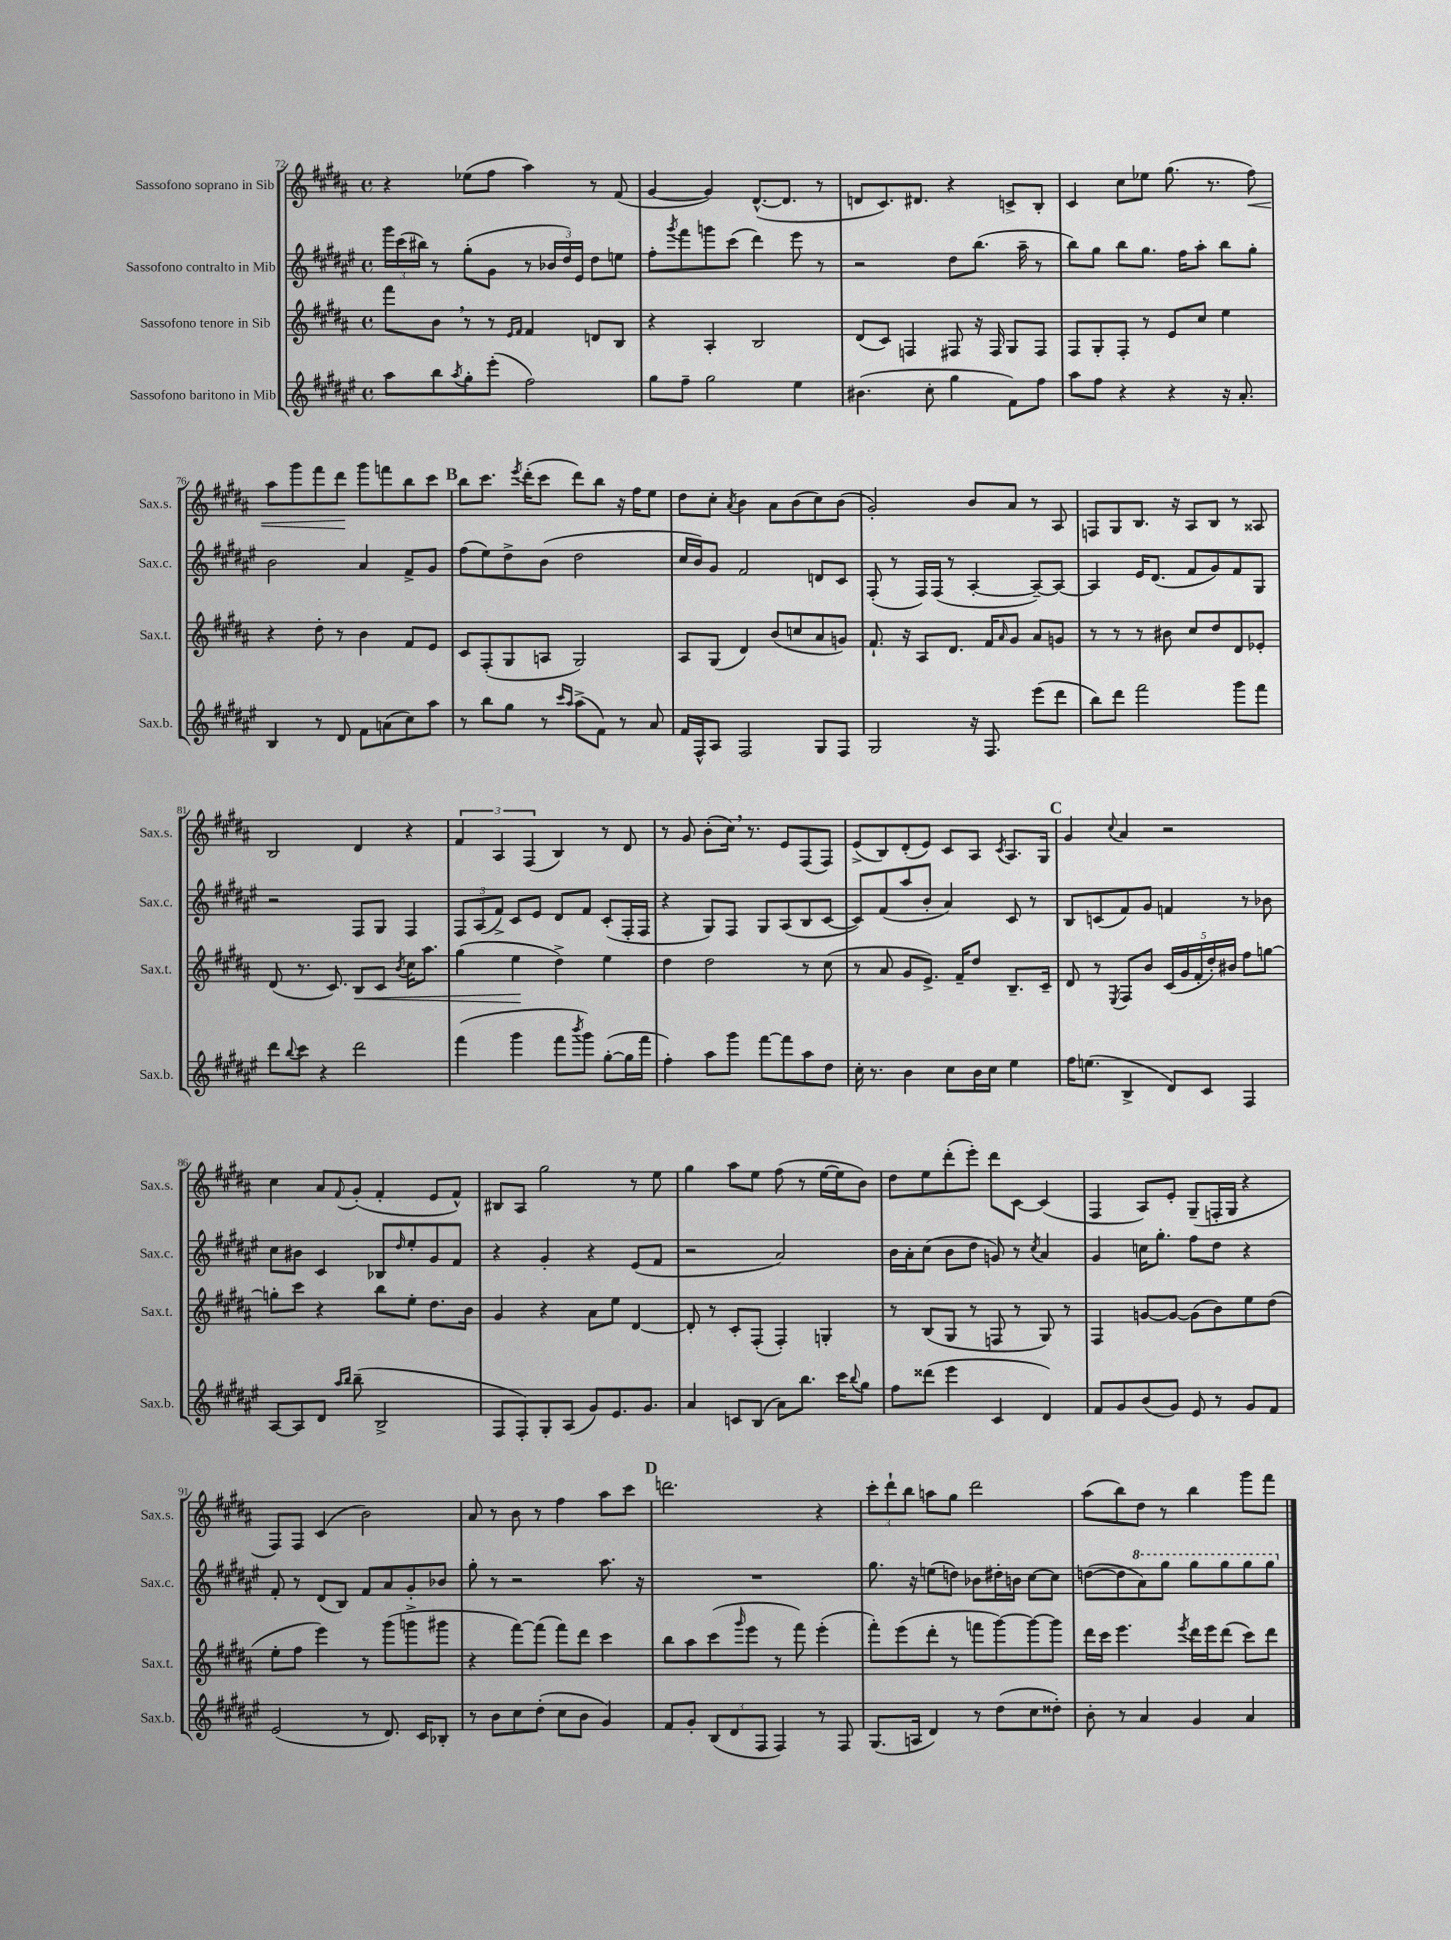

**kern	**kern	**dynam	**kern	**kern	**dynam
*part4	*part3	*part3	*part2	*part1	*part1
*staff4	*staff3	*staff3	*staff2	*staff1	*staff1
*I"Sassofono baritono in Mib	*I"Sassofono tenore in Sib	*	*I"Sassofono contralto in Mib	*I"Sassofono soprano in Sib	*
*I'Sax.b.	*I'Sax.t.	*	*I'Sax.c.	*I'Sax.s.	*
*clefG2	*clefG2	*	*clefG2	*clefG2	*
*k[f#c#g#d#a#e#]	*k[f#c#g#d#a#]	*	*k[f#c#g#d#a#e#]	*k[f#c#g#d#a#]	*
*M4/4	*M4/4	*	*M4/4	*M4/4	*
*met(c)	*met(c)	*	*met(c)	*met(c)	*
=72	=72	=72	=72	=72	=72
8aa#\L	8fff#\L	.	24ggg#\LL	4r	.
.	.	.	(24ccc#\	.	.
.	.	.	24bb#X\JJ)	.	.
8bb\	8b,\J	.	8r	.	.
8qaa#/	.	.	.	.	.
8gg#'\	8r	.	(8gg#'\L	(8ee-X\L	.
(8eee#'\J	8r	.	8g#\J	8ff#\J	.
.	16qqe/LL	.	.	.	.
.	16qqf#/JJ	.	.	.	.
2ff#\)	4f#/	.	8r	4aa#\)	.
.	.	.	24b-X/LL	.	.
.	.	.	24dd#/)	.	.
.	.	.	24e#/JJ	.	.
.	8dn/L	.	8dd#\L	8r	.
.	8B/J	.	8een\J	(8f#/	.
=73	=73	=73	=73	=73	=73
8gg#\L	4r	.	8ff#'\L	[4g#/	.
.	.	.	8qggg#/	.	.
8ff#~\J	.	.	8fff#\	.	.
2gg#\	4A#'/	.	8gggn\	4g#/])	.
.	.	.	(8ccc#\J	.	.
.	2B/	.	4ddd#\)	([8.d#^^/L	.
.	.	.	.	8.d#/J]	.
4ee#\	.	.	8eee#\	.	.
.	.	.	8r	8r	.
=74	=74	=74	=74	=74	=74
(4.b#X\	(8d#/L	.	2r	8dn/L	.
.	8c#/J)	.	.	8.c#/)	.
.	4Fn/	.	.	.	.
.	.	.	.	8.d#X/J	.
8cc#'\	.	.	.	.	.
4gg#\	8F#X/	.	8dd#\L	4r	.
.	16r	.	(8.bb\J	.	.
.	16F#/	.	.	.	.
8f#\L)	8G#/L	.	.	8cn^/L	.
.	.	.	16aa#~\	.	.
8ff#\J	8F#/J	.	8r	8B'/J	.
=75	=75	=75	=75	=75	=75
8aa#\L	8F#/L	.	8bb\L)	4c#/	.
8ff#\J	8G#'/	.	8gg#\J	.	.
4r	8F#'/J	.	8bb\L	8cc#\L	.
.	8r	.	8.gg#\J	8ee-X\J	.
4r	8e/L	.	.	(8.gg#\	.
.	.	.	16ff#\KL	.	.
.	8cc#/J	.	8aa#'\J	.	.
.	.	.	.	8.r	.
16r	4ee\	.	8bb\L	.	.
8.a#'/	.	.	.	.	.
!	!	!	!	!	!LO:HP:b
.	.	.	8gg#'\J	8ff#\)	<
!!LO:LB:g=z
=76	=76	=76	=76	=76	=76
4B/	4r	.	2b\	8aa#\L	.
.	.	.	.	8ggg#\	.
8r	8dd#'\	.	.	8fff#\	.
8d#/	8r	.	.	8ddd#\J	.
8f#\L	4b\	.	4a#/	8ggg#\L	[
(8an\	.	.	.	8fffn\	.
8cc#\)	8f#/L	.	8f#^/L	8bb\	.
8aa#\J	8e/J	.	8g#/J	8ccc#\J	.
!!LO:REH:place=s1:t=B
=77	=77	=77	=77	=77	=77
8r	8c#/L	.	(8ff#\L	8bb\L	.
8bb\L	(8F#'/	.	8ee#\)	8.ccc#\J	.
8gg#\J	8G#/	.	8dd#^\	.	.
.	.	.	.	8qeee/	.
.	.	.	.	(16ddd#'\KL	.
8r	8An/J	.	(8b\J	8ccc#\J	.
16qqccc#/LL	.	.	.	.	.
16qqaa#/JJ	.	.	.	.	.
(8aa#^\L	2G#/)	.	2dd#\	8ddd#\L)	.
8f#\J)	.	.	.	8bb\J	.
8r	.	.	.	16r	.
.	.	.	.	16ff#\KL	.
8a#/	.	.	.	8ee\J	.
=78	=78	=78	=78	=78	=78
16f#/LL	8A#/L	.	16cc#/LL	8dd#\L	.
16F#^^/J	.	.	16b/J)	.	.
8A#/J	(8G#/J	.	8g#/J	8cc#'\J	.
.	.	.	.	8qa#/	.
2F#/	4d#/)	.	2f#/	4b\	.
.	(8b/L	.	.	8a#\L	.
.	8ccn/	.	.	(8b\	.
8G#/L	8a#/	.	8dn/L	8cc#\)	.
8F#/J	8gn/J)	.	8c#/J	(8b\J	.
=79	=79	=79	=79	=79	=79
2G#/	8.f#`/	.	(8F#'/	2g#'/)	.
.	.	.	8r	.	.
.	16r	.	.	.	.
.	8A#/L	.	16F#/LL)	.	.
.	.	.	(16F#/JJ	.	.
.	8.d#/J	.	8r	.	.
16r	.	.	[4A#'/	8b/L	.
8.F#/	16f#/KL	.	.	.	.
.	16qqa#/	.	.	.	.
.	8g#/J	.	.	8a#/J	.
(8eee#\L	8a#/L	.	8A#~/L_)	8r	.
8ddd#\J	8gn/J	.	8A#/J_	8A#/	.
=80	=80	=80	=80	=80	=80
8bb\L)	8r	.	4A#/]	8Fn/L	.
8ddd#\J	8r	.	.	8G#/	.
2fff#\	8r	.	16e#/KL	8.B/J	.
.	.	.	(8.d#/J	.	.
.	8b#X\	.	.	.	.
.	.	.	.	16r	.
.	8cc#/L	.	8f#/L	8A#/L	.
.	8dd#/	.	8g#/)	8B/J	.
8ggg#\L	8d#/	.	8f#/	8r	.
8fff#\J	8e-X'/J	.	8G#/J	8A##X/	.
!!LO:LB:g=z
=81	=81	=81	=81	=81	=81
8ddd#\L	(8d#/	.	2r	2B/	.
8qqbb/	.	.	.	.	.
8ccc#\J	8.r	.	.	.	.
4r	.	.	.	.	.
.	8.c#/)	.	.	.	.
!	!	!LO:HP:b	!	!	!
2ddd#\	8B/L	<	8F#/L	4d#/	.
.	8c#/J	.	8G#/J	.	.
.	8qb/	.	.	.	.
.	16cc#\KL	.	4F#/	4r	.
.	8.aa#\J	.	.	.	.
=82	=82	=82	=82	=82	=82
(4fff#\	(4gg#\	.	12F#/L	6f#/	.
.	.	.	(12A#/	.	.
.	.	.	12f#^/J)	6A#/	.
4ggg#\	4ee\	.	8c#/L	.	.
.	.	.	.	(6F#/	.
.	.	.	8e#/J	.	.
8fff#\L	4dd#^\)	[	8d#/L	4B/)	.
8qbbb/	.	.	.	.	.
8ggg#\J)	.	.	8f#/J	.	.
([8gg#'\L	4ee\	.	(8c#'/L	8r	.
16gg#\L]	.	.	16F#'/L	8d#/	.
16fff#\JJ	.	.	16F#/JJ	.	.
=83	=83	=83	=83	=83	=83
4ff#'\)	4dd#\	.	4r	8r	.
.	.	.	.	8g#/	.
8aa#\L	2dd#\	.	8G#/L)	(8b'\L	.
8ggg#\J	.	.	8F#/J	16cc#,\Jk)	.
.	.	.	.	8.r	.
[8fff#\L	.	.	8G#/L	.	.
8fff#\]	.	.	(8A#/	8e/L	.
8aa#\	8r	.	8B/	(8F#/	.
8dd#\J	(8cc#\	.	[8c#/J	8F#/J)	.
=84	=84	=84	=84	=84	=84
16cc#'\	8r	.	8c#/L])	(8e^/L	.
8.r	.	.	.	.	.
.	8a#/	.	(8f#/	8B/)	.
4b\	8g#/L	.	8aa#/	(8d#'/	.
.	8.e^/J)	.	8b'/J	8e/J)	.
8cc#\L	.	.	4a#/)	8c#/L	.
.	16f#~/KL	.	.	.	.
16b\L	8dd#/J	.	.	8A#/J	.
16cc#\JJ	.	.	.	.	.
.	.	.	.	8qc#/	.
4ee#\	8.B~/L	.	8c#/	8.A#/L	.
.	.	.	8r	.	.
.	16c#~/Jk	.	.	16G#/Jk	.
!!LO:REH:place=s1:t=C
=85	=85	=85	=85	=85	=85
16ff#\KL	8d#/	.	8B/L	4g#/	.
(8.een\J	.	.	.	.	.
.	8r	.	(8cn/	.	.
.	8qE/	.	.	8qqcc#/	.
4B^/	8F#/L	.	8f#/)	4a#/	.
.	8b/J	.	8g#/J	.	.
8d#/L)	(20c#/LL	.	4fn/	2r	.
.	20g#/	.	.	.	.
.	20f#'/	.	.	.	.
8c#/J	.	.	.	.	.
.	20dd#'/)	.	.	.	.
.	20b#X/JJ	.	.	.	.
4F#/	8ff#\L	.	8r	.	.
.	[8ggn\J	.	8b-X\	.	.
!!LO:LB:g=z
=86	=86	=86	=86	=86	=86
[8A#/L	8ggn'\L]	.	8cc#\L	4cc#\	.
8A#/]	8ccc#\J	.	8b#X\J	.	.
8d#/J	4r	.	4c#/	8a#/L	.
16qqaa#/LL	.	.	.	.	.
16qqbb/JJ	.	.	.	8qqf#/	.
(8bb~\	.	.	.	(8g#'/J	.
2B^/	8bb\L	.	8B-X/L	4f#'/	.
.	.	.	16qqdd#/	.	.
.	8ee'\J	.	8ee#'/	.	.
.	8.dd#\L	.	8g#/	8e/L	.
.	.	.	8f#/J	8f#^^/J)	.
.	16b\Jk	.	.	.	.
=87	=87	=87	=87	=87	=87
8F#/L	4g#/	.	4r	8B#X/L	.
8F#'/)	.	.	.	8A#/J	.
8G#'/	4r	.	4g#'/	2gg#\	.
(8A#/J	.	.	.	.	.
8g#/L)	8a#\L	.	4r	.	.
8.e#/	8ee\J	.	.	.	.
.	[4d#/	.	(8e#/L	8r	.
8.g#/J	.	.	.	.	.
.	.	.	8f#/J	8ee\	.
=88	=88	=88	=88	=88	=88
4a#/	8d#'/]	.	2r	4gg#\	.
.	8r	.	.	.	.
8cn/L	8c#'/L	.	.	8aa#\L	.
(8B/J	(8F#'/J	.	.	8ee\J	.
8a#\L)	4F#'/)	.	2a#/)	(8ff#\	.
8.bb\J	.	.	.	8r	.
.	4Gn'/	.	.	[16ee\LL	.
16ccc#\KL	.	.	.	16ee\J]	.
8qqbb/	.	.	.	.	.
8gg#\J	.	.	.	8b\J)	.
=89	=89	=89	=89	=89	=89
8ff#\L	8r	.	16b\LL	8dd#\L	.
.	.	.	16a#'\J	.	.
(8ddd##X\J	(8B/L	.	(8cc#\J	8ee\	.
4eee#\	8G#/J	.	8b\L	(8ddd#'\	.
.	8r	.	8dd#\J	8eee'\J)	.
4c#/	8Fn/	.	8gn/)	8ddd#\L	.
.	8r	.	8r	[8c#\J	.
.	.	.	8qcc#/	.	.
4d#/)	8G#/)	.	4a#/	(4c#/]	.
.	8r	.	.	.	.
=90	=90	=90	=90	=90	=90
8f#/L	4F#/	.	4g#/	4F#/	.
8g#/	.	.	.	.	.
(8b/	[8gn/L	.	16ccn\KL	8A#/L)	.
.	.	.	8.gg#'\J	.	.
8g#/J)	8g/J_	.	.	8e'/J	.
8e#/	(8g\L]	.	8ff#\L	(8G#~/L	.
8r	8b\)	.	8dd#\J	16Fn'/L	.
.	.	.	.	16G#/JJ	.
8g#/L	8ee\	.	4r	4r	.
8f#/J	(8dd#\J	.	.	.	.
!!LO:LB:g=z
=91	=91	=91	=91	=91	=91
(2e#/	8ee'\L	.	8f#'/	8F#/L)	.
.	8ff#\J	.	8r	8F#/J	.
.	4eee\)	.	(8d#/L	(4c#/	.
.	.	.	8B/J)	.	.
8r	8r	.	8f#/L	2b\)	.
8.d#/)	(8ggg#\L	.	8a#/	.	.
.	8gggn^\	.	8g#'/	.	.
16c#/KL	.	.	.	.	.
8B-X'/J	8ggg#X\J	.	8b-X/J	.	.
=92	=92	=92	=92	=92	=92
8r	4r	.	8gg#'\	8a#/	.
8b\L	.	.	8r	8r	.
8cc#\	[8fff#\L)	.	2r	8b\	.
(8dd#'\J	(8fff#\J]	.	.	8r	.
8cc#\L	8fff#\L)	.	.	4ff#\	.
8b\J	8ddd#\J	.	.	.	.
4g#/)	4ccc#\	.	8.aa#\	8aa#\L	.
.	.	.	.	8ccc#\J	.
.	.	.	16r	.	.
!!LO:REH:place=s1:t=D
=93	=93	=93	=93	=93	=93
8f#/L	8bb\L	.	1r	2.dddn\	.
8g#'/J	8aa#\	.	.	.	.
(12B/L	(8ccc#\	.	.	.	.
12d#/	.	.	.	.	.
.	16qqggg#/	.	.	.	.
.	8eee\J	.	.	.	.
12F#/J	.	.	.	.	.
4F#/)	8r	.	.	.	.
.	8fff#\)	.	.	.	.
8r	(4eee'\	.	.	4r	.
8F#/	.	.	.	.	.
=94	=94	=94	=94	=94	=94
(8.G#/L	8fff#'\L)	.	8.gg#\	12ccc#'\L	.
.	.	.	.	12ddd#`\	.
.	(8eee\	.	.	.	.
.	.	.	.	12bb\J	.
16An/Jk	.	.	16r	.	.
4d#/)	8ddd#'\J	.	(8een\L	8aan\L	.
.	8r	.	8ddn\J)	8gg#\J	.
8r	8fffn\L	.	8b-X\L	2ddd#\	.
(8dd#\L	[8ggg#\)	.	16dd#X'\L	.	.
.	.	.	16bn\JJ	.	.
8cc#\	8ggg#\_	.	[8cc#\L	.	.
8dd##X'\J)	8ggg#\J]	.	8cc#\J]	.	.
=95	=95	=95	=95	=95	=95
8b'\	16ddd#\LL	.	([8ddn\L	(8aa#\L	.
.	16ccc#\JJ	.	.	.	.
8r	4.eee\	.	8dd\]	8bb\)	.
*	*	*	*8va	*	*
4a#/	.	.	8aa#\)	8dd#\J	.
.	.	.	8ggg#\J	8r	.
.	8qeee/	.	.	.	.
4g#/	16ddd#\LL	.	8ggg#\L	4bb\	.
.	16eee\J	.	.	.	.
.	(8ddd#\J	.	8ggg#\	.	.
4a#/	8ccc#\L)	.	8ggg#\	8ggg#\L	.
.	8ddd#\J	.	8ggg#\J	8fff#\J	.
*	*	*	*X8va	*	*
==	==	==	==	==	==
*-	*-	*-	*-	*-	*-
